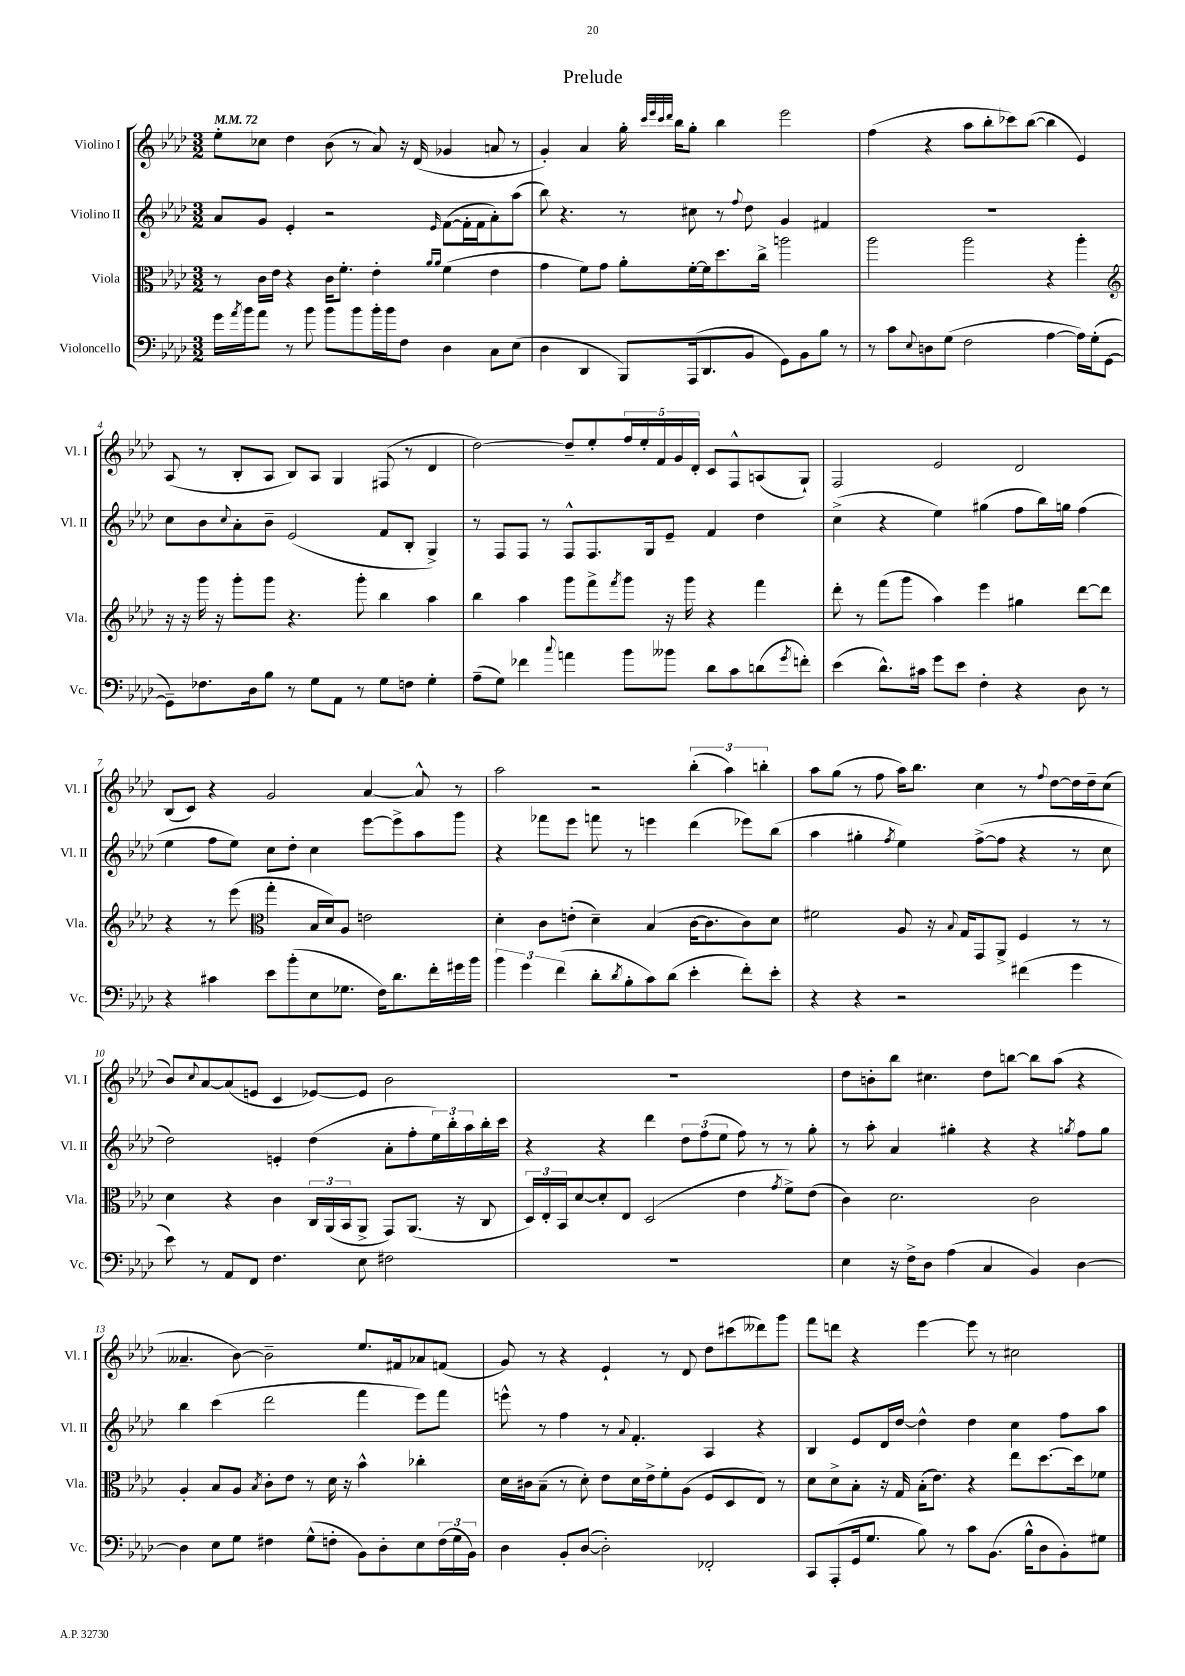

**kern	**kern	**kern	**kern
*staff4	*staff3	*staff2	*staff1
*clefF4	*clefC3	*clefG2	*clefG2
*k[b-e-a-d-]	*k[b-e-a-d-]	*k[b-e-a-d-]	*k[b-e-a-d-]
*M3/2	*M3/2	*M3/2	*M3/2
*MM72	*MM72	*MM72	*MM72
16g\LL	8r	8a-/L	8ee-'\L
8qa-/	.	.	.
16b-\J	.	.	.
8a-\J	16c\LL	8g/J	8cc-\J
.	16e-\JJ	.	.
8r	4r	4e-'/	4dd-\
8b-\	.	.	.
8b-\L	16c\LK	2r	(8b-\
.	8.f'\J	.	.
8b-\	.	.	8r
16b-'\L	4e-'\	.	8a-/)
16b-\J	.	.	.
8F\J	.	.	16r
.	.	.	(16d-/
.	16qqa-/LL	.	.
.	16qqa-/JJ	16qqe-/	.
4D-\	(4f\	([8f\L	4g-/
.	.	16f'\]L	.
.	.	16f\J	.
8C\L	4e-\	8a-'\)	8a/
(8E-\J	.	(8aa-\J	8r
=	=	=	=
4D-\	4g\	8bb-\)	4g'/)
.	.	4.r	.
4DD-/	8f\L)	.	4a-/
.	8g\J	.	.
8BBB-/L)	8a-'\L	8r	16gg'\
.	.	.	32qqccc/LLL
.	.	.	32qqeee-/
.	.	.	32qqccc/
.	.	.	32qqddd-/JJJ
.	.	.	16bb-\LK
(16AAA-/k	[16f'\L	8cc#\	8gg'\J
8.DD-/	16f\]J	.	.
.	8.dd-\	8r	4bb-\
.	.	8qqff/	.
8BB-/J	.	8dd-\	.
.	16cc^\Jk	.	.
8GG\L)	2aa\	4g/	2eee-\
8BB-\	.	.	.
8B-\J	.	4f#/	.
8r	.	.	.
=	=	=	=
8r	2aa-\	1.r	(4ff\
8c\L	.	.	.
8qqE-/	.	.	.
8D\	.	.	4r
(8G\J	.	.	.
2F\	2aa-\	.	8aa-\L
.	.	.	8bb-'\
.	.	.	8ccc-\)
.	.	.	([8bb-\J
[4A-\	4r	.	4bb-\]
16A-\]LL)	4aa-'\	.	4e-/)
(16G'\J	.	.	.
[8GG\J	.	.	.
=	=	=	=
*	*clefG2	*	*
8GG~\]L)	16r	8cc\L	(8A-/
.	16r	.	.
8.F-\	16ggg\	8b-\	8r
.	16r	.	.
.	.	8qqcc/	.
.	8ggg'\L	8a-'\	8B-'/L
16D-\k	.	.	.
8B-\J	8ggg\J	8b-~\J	8A-/J
8r	4.r	(2e-/	8B-/L)
8G\L	.	.	8A-/J
8AA-\J	.	.	4G/
8r	8ggg'\	.	.
8G\L	4bb-\	8f/L	(8F#/
8F\J	.	8B-'/J	8r
4G'\	4aa-\	4G^/)	4d-/
=	=	=	=
(8A-~\L	4bb-\	8r	[2dd-\)
8G\J)	.	8F/L	.
4f-\	4aa-\	8F/J	.
.	.	8r	.
8qqcc/	.	.	.
4a\	8ggg\L	8F^^/L	8dd-~/]L
.	8fff^\	8.F/	8ee-'/
.	8qfff/	.	.
8b-\L	8ggg\J	.	20ff/L
.	.	.	20ee-'/
.	.	16G/k	.
.	.	.	20f/
8b--\J	16r	8e-~/J	.
.	.	.	20g/
.	16ggg\	.	.
.	.	.	20d-'/JJ
8d-\L	4r	4f/	8c/L
8c\	.	.	8F^^/
(8d\	4fff\	4dd-\	(8A/
8qg/	.	.	.
8f'\J)	.	.	8G`/J)
=	=	=	=
(4e-\	8ddd-'\	(4cc^\	2F/
.	8r	.	.
8.d-^^\L)	(8fff\L	4r	.
.	8ggg\J	.	.
16c#\Jk	.	.	.
8g\L	4aa-\)	4ee-\)	2e-/
8e-\J	.	.	.
4F'\	4eee-\	(4gg#\	.
4r	4gg#\	8ff\L	2d-/
.	.	16bb-\L)	.
.	.	16gg\JJ	.
8D-\	[8ddd-\L	(4ff\	.
8r	8ddd-\]J	.	.
=	=	=	=
4r	4r	4ee-\	(8B-/L
.	.	.	8c/J)
4c#\	8r	8ff\L	4r
.	(8eee-\	8ee-\J)	.
*	*clefC3	*	*
8e-\L	4gg'\	8cc\L	2g/
(8b-'\	.	8dd-'\J	.
8E-\	16B-/LL	4cc\	.
.	16d-/J)	.	.
8.G-\J	8A-/J	.	.
.	2e\	[8eee-\L	[4a-/
16F\LK)	.	.	.
8.d-\	.	8eee-^\]	.
.	.	8aa-\	8a-^^/]
16f'\L	.	.	.
16g#\	.	8ggg\J	8r
16b-\JJ	.	.	.
=	=	=	=
6b-\	4d-'\	4r	2aa-\
6g\	.	.	.
.	8c\L	8fff-\L	.
(6f\	.	.	.
.	(8e'\J	8eee-\J	.
8d-'\L	4d-~\)	8fff\	2r
8qd-/	.	.	.
8B-'\	.	8r	.
8c\)	(4B-/	4eee\	.
(8d-\J	.	.	.
4e-'\	[16c\LK	(4ddd-\	(6bb-'\
.	8.c\]	.	.
.	.	.	6aa-\)
8f'\L)	8c\)	8eee-\L)	.
.	.	.	6bb'\
8e-'\J	8d-\J	(8bb-\J	.
=	=	=	=
4r	2f#\	4aa-\	8aa-\L
.	.	.	(8gg\J
4r	.	4gg#'\	8r
.	.	.	8ff\
.	.	8qff/	.
2r	8A-/	4ee-\)	16aa-\LK)
.	.	.	8.bb-\J
.	16r	.	.
.	8qqB-/	.	.
.	16G/LK	.	.
.	8GG/	([8ff^\L	4cc\
.	8AA-^/J	8ff\]J	.
(4f#\	4F/	4r	8r
.	.	.	8qqff/
.	.	.	[8dd-\L
4g\	8r	8r	16dd-\]L
.	.	.	16dd-~\J
.	8r	8cc\	(8cc\J
=	=	=	=
8e-\)	4d-\	2dd-\)	8b-/L)
.	.	.	8qqcc/
8r	.	.	[8a-/
8AA-/L	4r	.	(8a-/]
8FF/J	.	.	8e/J
4.F\	4c\	4e'/	4c/
.	24C/LL	(4dd-\	[8e-/L)
.	(24AA-/	.	.
.	24BB-/J	.	.
8E-\	8AA-^/J	.	8e-/]J
2F#\	8GG/L)	8a-'\L	2b-\
.	(8.AA-/J	8ff'\	.
.	.	24ee-\L)	.
.	.	24bb-'\	.
.	16r	.	.
.	.	24aa-\	.
.	8C/	16bb-'\	.
.	.	16ccc\JJ	.
=	=	=	=
1.r	24D-/LL)	4r	1.r
.	24E-'/	.	.
.	24BB-/J	.	.
.	[8d-/	.	.
.	8d-'/]	4r	.
.	8E-/J	.	.
.	(2D-/	4ddd-\	.
.	.	12dd-\L	.
.	.	(12ff\	.
.	.	12ee-\J	.
.	4e-\	8ff\)	.
.	.	8r	.
.	8qg/	.	.
.	8f^\L)	8r	.
.	(8e-\J	8gg'\	.
=	=	=	=
4E-\	4c\)	8r	8dd-\L
.	.	8aa-'\	8b'\
16r	2.d-\	4a-/	8bb-\J
16F^\LK	.	.	.
8D-\J	.	.	4.cc#\
(4A-\	.	4gg#'\	.
4C/	.	4r	8dd-\L
.	.	.	[8bb\J
4BB-/)	2c\	4r	8bb\]L
.	.	.	(8aa-\J
.	.	8qgg/	.
[4D-\	.	8ff\L	4r
.	.	8gg\J	.
=	=	=	=
4D-\]	4A-'/	4bb-\	4.a--~/
8E-\L	8B-/L	(4ccc\	.
8G\J	8A-/J	.	[8b-\)
.	8qB-/	.	.
4F#\	8c'\L	2ddd-\	2b-~\]
.	8e-\J	.	.
(8G^^\L	8r	.	.
8F'\J	16d-\	.	.
.	16r	.	.
8BB-\L)	4b-^^\	4fff\	8.ee-/L
8D-'\	.	.	.
.	.	.	16f#/k
8E-\	4cc-'\	8eee-\L)	8a-/
(24F\L	.	8fff\J	(8f/J
24G\	.	.	.
24BB-\JJ)	.	.	.
=	=	=	=
4D-\	16d-\LL	8eee^^\	8g/)
.	16c#\J	.	.
.	(8B-~\J	8r	8r
8BB-'/L	8r	4ff\	4r
([8D-/J	8d-'\)	.	.
2D-'\])	8e-\L	8r	4e-`/
.	.	8qqa-/	.
.	16d-\L	4.f'/	.
.	16e-^\J	.	.
.	8f'\	.	8r
.	(8A-\J	.	8d-/
2FF-'/	8F/L	4A-/	8dd-\L
.	8D-/	.	(8ccc#\
.	8E-/J)	4r	8ddd--\)
.	8r	.	8ggg\J
=	=	=	=
8CC/L	8d-\L	4B-/	8fff\L
(8AAA-'/	8d-^\	.	8ddd\J
16GG/k	8B-'\J	8e-/L	4r
8.G/J	.	.	.
.	16r	16d-/L	.
.	16G/	[16dd-/JJ	.
8B-\)	(16B-'\LK	4dd-^^\]	[4eee-\
.	8.e-\J)	.	.
8r	.	.	.
8c\L	4r	4dd-\	8eee-\]
(8.BB-\J	.	.	8r
.	8ee-\L	4cc\	2cc#\
16B-^^\LK	.	.	.
8D-\	[8.dd-\	.	.
8BB-'\)	.	8ff\L	.
.	16dd-\]k	.	.
8G#\J	8f-\J	8aa-\J	.
==	==	==	==
*-	*-	*-	*-
